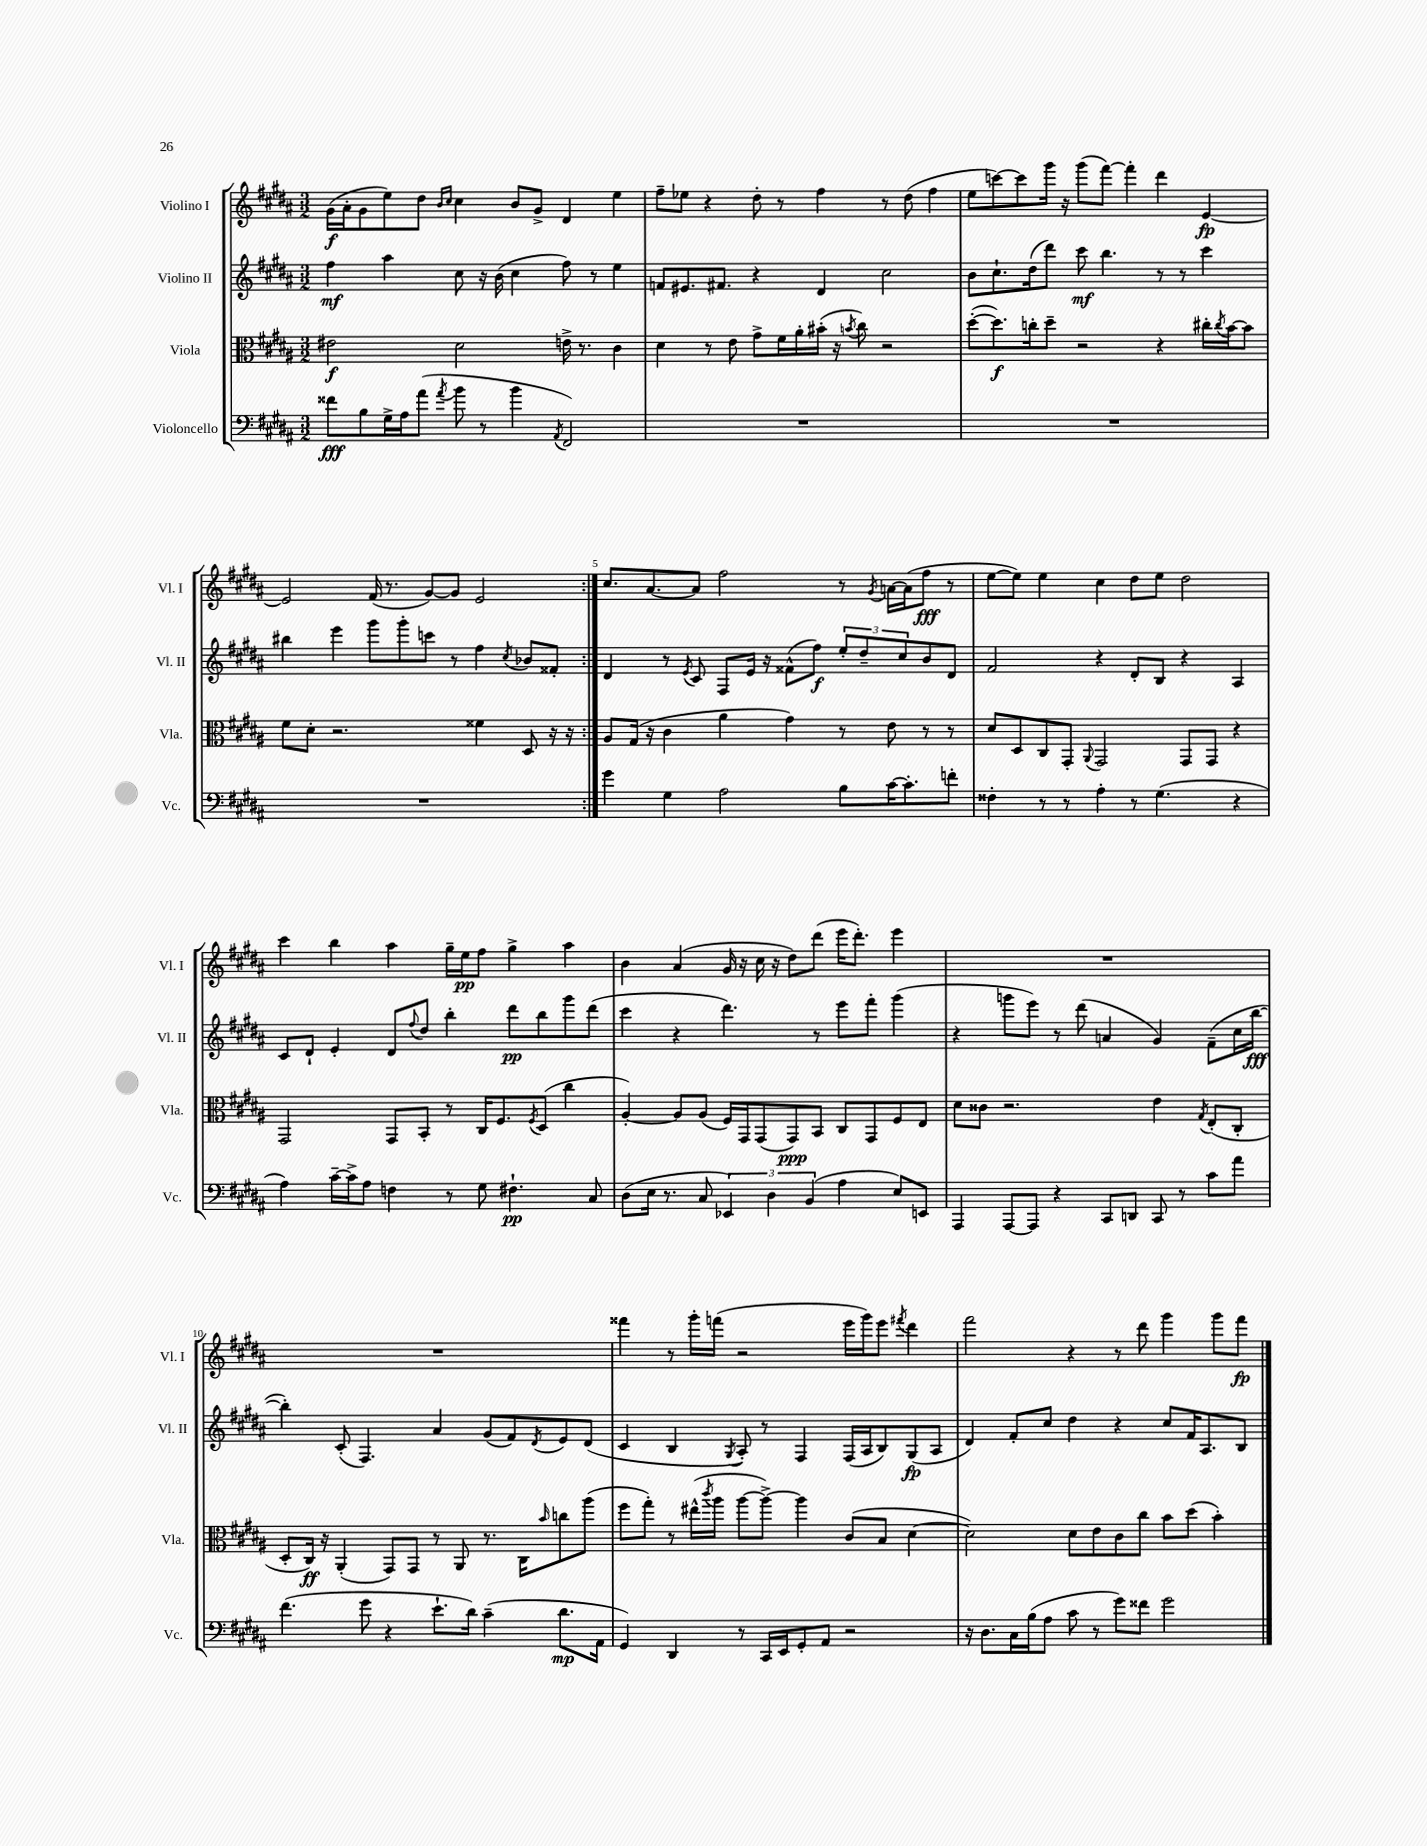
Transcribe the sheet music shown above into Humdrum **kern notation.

**kern	**kern	**kern	**kern
*staff4	*staff3	*staff2	*staff1
*clefF4	*clefC3	*clefG2	*clefG2
*k[f#c#g#d#a#]	*k[f#c#g#d#a#]	*k[f#c#g#d#a#]	*k[f#c#g#d#a#]
*M3/2	*M3/2	*M3/2	*M3/2
8f##	2e#	4ff#	(16g#
.	.	.	16a#'
8B	.	.	8g#
16G#^	.	4aa#	8ee)
16A#	.	.	.
(8a#	.	.	8dd#
.	.	.	16qqb
8qa#	.	.	16qqcc#
8b	2d#	8cc#	4cc#
8r	.	16r	.
.	.	(16b	.
4b	.	4cc#	8b
.	.	.	8g#^
8qAA#	.	.	.
2FF#)	16e^	8ff#)	4d#
.	8.r	.	.
.	.	8r	.
.	4c#	4ee	4ee
=	=	=	=
1.r	4d#	8f	8ff#~
.	.	8.e#	8ee-
.	8r	.	4r
.	.	8.f#	.
.	8e	.	.
.	8g#^	4r	8dd#'
.	16f#	.	8r
.	16a#'	.	.
.	(16b#'	4d#	4ff#
.	16r	.	.
.	8qb	.	.
.	8cc#)	.	.
.	2r	2cc#	8r
.	.	.	(8dd#
.	.	.	4ff#
=	=	=	=
1.r	([8dd#'	8b	8ee
.	8.dd#])	8.cc#`	[8ccc)
.	.	.	8ccc]
.	16cc'	(16dd#	.
.	8dd#~	8ddd#)	16ggg#
.	.	.	16r
.	2r	8ccc#	(8ggg#
.	.	4.bb	[8fff#)
.	.	.	4fff#']
.	4r	8r	4ddd#
.	.	8r	.
.	16cc#'	4ccc#	[4e
.	8qcc#	.	.
.	[16b	.	.
.	8b]	.	.
=	=	=	=
1.r	8f#	4bb#	2e]
.	8d#'	.	.
.	2.r	4eee	.
.	.	8ggg#	(16f#
.	.	.	8.r
.	.	8ggg#'	.
.	.	8ccc	[8g#)
.	.	8r	8g#]
.	4f##	4ff#	2e
.	.	8qcc#	.
.	8D#	8b-	.
.	16r	8f##'	.
.	16r	.	.
=:|!	=:|!	=:|!	=:|!
4g#	8A#	4d#	8.cc#
.	(16G#	.	.
.	16r	.	[8.a#
4G#	4c#	8r	.
.	.	8qe	.
.	.	8c#	8a#]
2A#	4a#	8F#	2ff#
.	.	16e	.
.	.	16r	.
.	4g#)	(8f##^^	.
.	.	8ff#)	.
8B	8r	12ee'	8r
.	.	12dd#~	.
.	.	.	8qg#
[16c#	8e	.	[16a
.	.	12cc#	.
8.c#']	.	.	(16a]
.	8r	8b	8ff#
8f'	8r	8d#	8r
=	=	=	=
4F##'	8d#	2f#	[8ee
.	8D#	.	8ee])
8r	8C#	.	4ee
8r	8GG#'	.	.
.	8qqAA#	.	.
4A#'	2GG#	4r	4cc#
8r	.	8d#'	8dd#
(4.G#	.	8B	8ee
.	8GG#	4r	2dd#
.	8GG#	.	.
4r	4r	4A#	.
=	=	=	=
4A#)	2GG#	8c#	4ccc#
.	.	8d#`	.
[16c#~	.	4e'	4bb
16c#^]	.	.	.
8A#	.	.	.
4F	8GG#	8d#	4aa#
.	.	8qqff#	.
.	8BB'	8dd#	.
8r	8r	4bb'	16gg#~
.	.	.	16ee
8G#	16C#	.	8ff#
.	8.F#	.	.
4.F#`	.	8ddd#	4gg#^
.	8qF#	.	.
.	(8D#	8bb	.
.	4cc#	8ggg#	4aa#
8C#	.	(8ddd#	.
=	=	=	=
(8D#	[4A#')	4ccc#	4b
16E	.	.	.
8.r	.	.	.
.	8A#]	4r	(4a#
8C#	(8A#	.	.
6EE-)	16F#)	4.ddd#)	16g#
.	16GG#	.	16r
.	(8GG#	.	16cc#
6D#	.	.	.
.	.	.	16r
.	8GG#)	.	8dd#)
(6BB	.	.	.
.	8BB	8r	(8ddd#
4A#	8C#	8eee	16eee
.	.	.	8.ddd#')
.	8GG#	8fff#'	.
8E)	8F#	(4ggg#	4eee
8EE	8E	.	.
=	=	=	=
4AAA#	8d#	4r	1.r
.	8c##	.	.
[8AAA#	2.r	8ggg	.
8AAA#]	.	8eee)	.
4r	.	8r	.
.	.	(8ddd#	.
8CC#	.	4a	.
8DD	.	.	.
8CC#	4e	4g#)	.
8r	.	.	.
.	8qG#	.	.
8c#	(8E'	(8f#~	.
8a#	8C#'	16cc#	.
.	.	[16bb	.
=	=	=	=
(4.f#	8D#'	4bb'])	1.r
.	16C#)	.	.
.	16r	.	.
.	(4AA#'	(8c#'	.
8g#	.	4.F#)	.
4r	8GG#)	.	.
.	8GG#	.	.
8.e`	8r	4a#	.
.	8AA#	.	.
16d#)	.	.	.
(4c#~	8.r	(8g#	.
.	.	8f#)	.
.	16C#	.	.
.	16qqb	8qd#	.
8.d#	8cc	8e	.
.	(8aa#	(8d#	.
16AA#	.	.	.
=	=	=	=
4GG#)	8ff#	4c#	4fff##
.	8gg#')	.	.
4DD#	8r	4B	8r
.	(16ee#^^	.	16ggg#'
.	8qccc#	.	.
.	16aa#	.	(16fff
.	.	8qG#	.
8r	[8aa#	8A#')	2r
16CC#	8aa#^_)	8r	.
16EE	.	.	.
8GG#'	4aa#]	4F#	.
8AA#	.	.	.
2r	(8c#	(16F#	16eee
.	.	16A#	16ggg#)
.	8B	8B)	8eee
.	.	.	8qfff#
.	[4d#	(8G#	4ddd#
.	.	8A#	.
=	=	=	=
16r	2d#])	4d#)	2fff#
8.D#	.	.	.
16C#	.	8f#'	.
(16B	.	.	.
8A#	.	8cc#	.
8c#	8d#	4dd#	4r
8r	8e	.	.
8g#)	8c#	4r	8r
8f##	8cc#	.	8ddd#
2g#	8b	8cc#	4ggg#
.	(8dd#	16f#	.
.	.	8.A#	.
.	4b')	.	8ggg#
.	.	8B	8fff#
==	==	==	==
*-	*-	*-	*-
